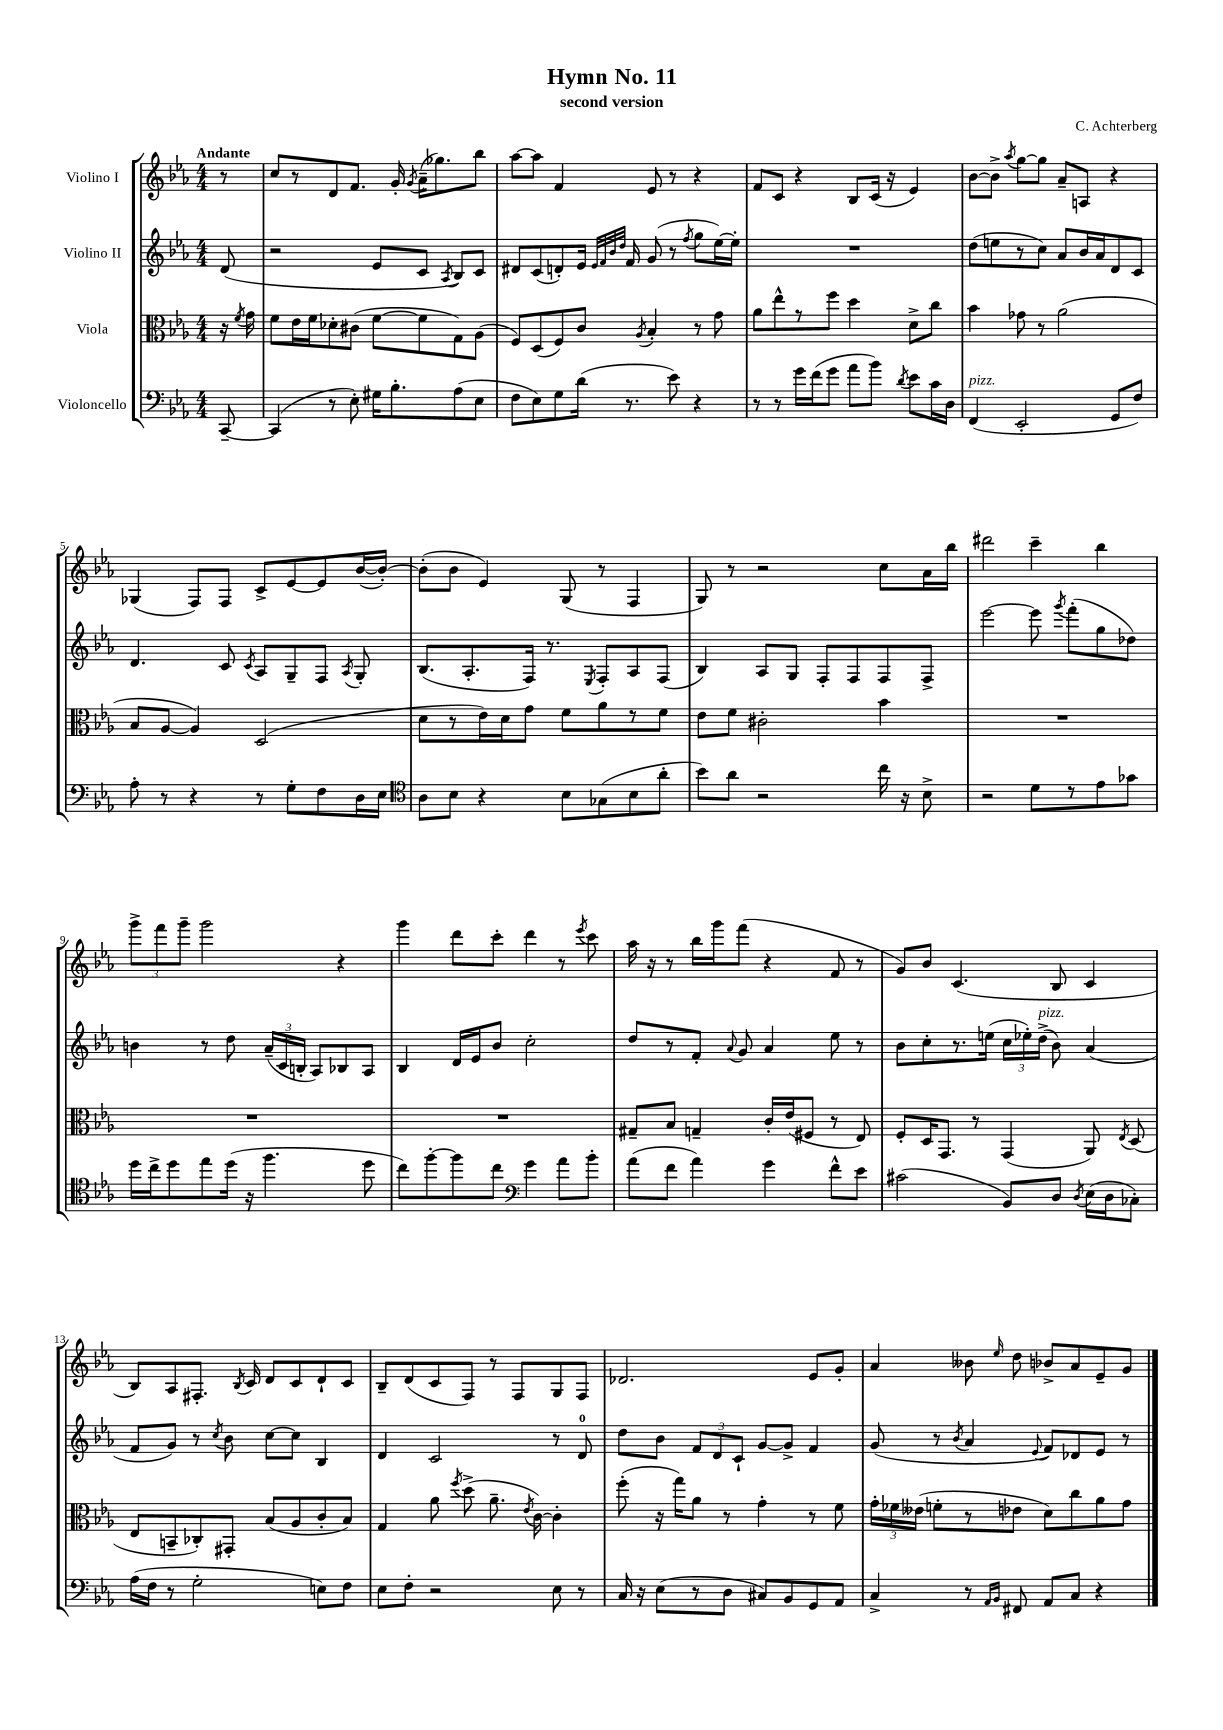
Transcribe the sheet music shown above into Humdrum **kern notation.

**kern	**kern	**kern	**kern
*staff4	*staff3	*staff2	*staff1
*clefF4	*clefC3	*clefG2	*clefG2
*k[b-e-a-]	*k[b-e-a-]	*k[b-e-a-]	*k[b-e-a-]
*M4/4	*M4/4	*M4/4	*M4/4
[8CC~	16r	(8d	8r
.	8qf	.	.
.	16g	.	.
=	=	=	=
(4CC]	8f	2r	8cc
.	16e-	.	8r
.	16f	.	.
8r	8d-'	.	8d
8E-')	(8c#	.	8.f
16G#	[8f	8e-	.
8.B-'	.	.	16g'
.	.	.	8qg
.	8f]	8c	(16a-~
.	.	.	8.gg-)
.	.	8qA-	.
(8A-	8G)	8B-)	.
8E-	(8A-	8c	8bb-
=	=	=	=
8F	8F)	8d#	[8aa-
8E-)	(8D	(8c	8aa-]
8G	8F)	8d')	4f
(16d	8c	16e-	.
.	.	32qqe-	.
.	.	32qqf	.
.	.	32qqb-	.
.	.	32qqdd	.
8.r	.	16f	.
.	8qA-	.	.
.	4B-'	(8g	8e-
8e-)	.	8r	8r
.	.	8qff	.
4r	8r	8gg	4r
.	8g	[16ee-)	.
.	.	16ee-']	.
=	=	=	=
8r	8a-	1r	8f
8r	8ee-^^	.	8c
16g	8r	.	4r
(16f	.	.	.
8g	8ff	.	.
8a-	4dd	.	8B-
8b-)	.	.	(16c
.	.	.	16r
8qd	.	.	.
8e-	8d^	.	4e-)
16c	8cc	.	.
16D	.	.	.
=	=	=	=
(4FF	4b-	(8dd	[8b-
.	.	8ee	8b-^]
.	.	.	8qaa-
2EE-'	8g-	8r	[8gg
.	8r	8cc)	8gg]
.	(2a-	8a-	8a-~
.	.	16b-	8A
.	.	16a-	.
8GG	.	8d	4r
8F)	.	8c	.
=	=	=	=
8A-'	8B-	4.d	(4G-
8r	[8A-	.	.
4r	4A-])	.	8F)
.	.	8c	8F
.	.	8qc	.
8r	(2D	8A-	8c^
8G'	.	8G~	[8e-
8F	.	8F	8e-]
.	.	8qA-	.
16D	.	8G'	([16b-
16E-	.	.	16b-'_)
=	=	=	=
*clefC4	*	*	*
8A-	8d	(8.B-	(8b-']
8B-	8r	.	8b-
.	.	8.A-'	.
4r	16e-)	.	4e-)
.	16d	.	.
.	8g	16F)	.
.	.	8.r	.
8B-	8f	.	(8G
.	.	8qE-	.
(8G-	8a-	8F'	8r
8B-	8r	8A-	4F
8a-'	8f	(8F	.
=	=	=	=
8b-)	8e-	4B-)	8G)
8a-	8f	.	8r
2r	2c#'	8A-	2r
.	.	8G	.
.	.	8F'	.
.	.	8F	.
16cc	4b-	8F	8cc
16r	.	.	.
8B-^	.	8F^	16a-
.	.	.	16bb-
=	=	=	=
2r	1r	[2eee-	2ddd#
8d	.	8eee-]	4ccc~
.	.	8qggg	.
8r	.	(8fff'	.
8e-	.	8gg	4bb-
8g-	.	8dd-)	.
=	=	=	=
16dd	1r	4b	12ggg^
16cc^	.	.	.
.	.	.	12fff
8dd	.	.	.
.	.	.	12ggg~
8ee-	.	8r	2ggg
(16dd	.	8dd	.
16r	.	.	.
4.ff	.	(24a-~	.
.	.	24c	.
.	.	24B'	.
.	.	8A-)	.
.	.	8B-	4r
8dd	.	8A-	.
=	=	=	=
8cc)	1r	4B-	4ggg
[8ff'	.	.	.
8ff]	.	16d	8ddd
.	.	16e-	.
8cc	.	8b-	8ccc'
*clefF4	*	*	*
4g	.	2cc'	4ddd
8a-	.	.	8r
.	.	.	8qeee-
8b-'	.	.	8ccc
=	=	=	=
(8a-	8G#~	8dd	16aa-
.	.	.	16r
8f	8B-	8r	8r
4a-)	4G~	8f'	16bb-
.	.	.	16ggg
.	.	8qqa-	.
.	.	8g	(8fff
4g	16c'	4a-	4r
.	(16e-	.	.
.	8F#	.	.
8f^^	8r	8ee-	8f
8e-	8E-)	8r	8r
=	=	=	=
(2c#	8F'	8b-	8g)
.	16D	8cc'	8b-
.	8.GG	.	.
.	.	8.r	(4.c
.	8r	.	.
.	.	(16ee	.
8BB-)	(4GG	24cc	.
.	.	24ee-')	.
.	.	(24dd^	.
8D	.	8b-)	8B-
8qD	.	.	.
(16E-	8AA-)	(4a-	4c
16D	.	.	.
.	8qE-	.	.
8C-')	(8D	.	.
=	=	=	=
(16A-	8E-	8f	8B-)
16F	.	.	.
8r	8BB~	8g)	8A-
2G'	8C-')	8r	8.F#'
.	.	8qcc	.
.	8GG#'	8b-	.
.	.	.	8qB-
.	.	.	16c
.	(8B-	[8cc	8d
.	8A-	8cc]	8c
8E)	8c'	4B-	8d`
8F	8B-)	.	8c
=	=	=	=
8E-	4G	4d	8B-~
8F'	.	.	(8d
2r	8a-	2c	8c
.	8qff	.	.
.	(8dd^	.	8F)
.	8.a-~	.	8r
.	.	.	8F
.	8qe-	.	.
.	[16c)	.	.
8E-	4c']	8r	8G
8r	.	8d	8F
=	=	=	=
16C	(8ff'	8dd	2.d-
16r	.	.	.
(8E-	16r	8b-	.
.	16gg)	.	.
8r	8a-	12f	.
.	.	12d	.
8D	8r	.	.
.	.	12c`	.
8C#)	4g'	[8g	.
8BB-	.	8g^]	.
8GG	8r	4f	8e-
8AA-	8f	.	8g'
=	=	=	=
4C^	24g'	(8g	4a-
.	24f-	.	.
.	(24e--	.	.
.	8f'	8r	.
.	.	8qb-	.
8r	8r	4a-	8b--
16qqAA-	.	.	.
16qqBB-	.	.	16qqee-
8FF#	8e-	.	8dd
.	.	8qqe-	.
8AA-	8d)	8f)	8b-^
8C	8cc	8d-	8a-
4r	8a-	8e-	8e-~
.	8g	8r	8g
==	==	==	==
*-	*-	*-	*-
